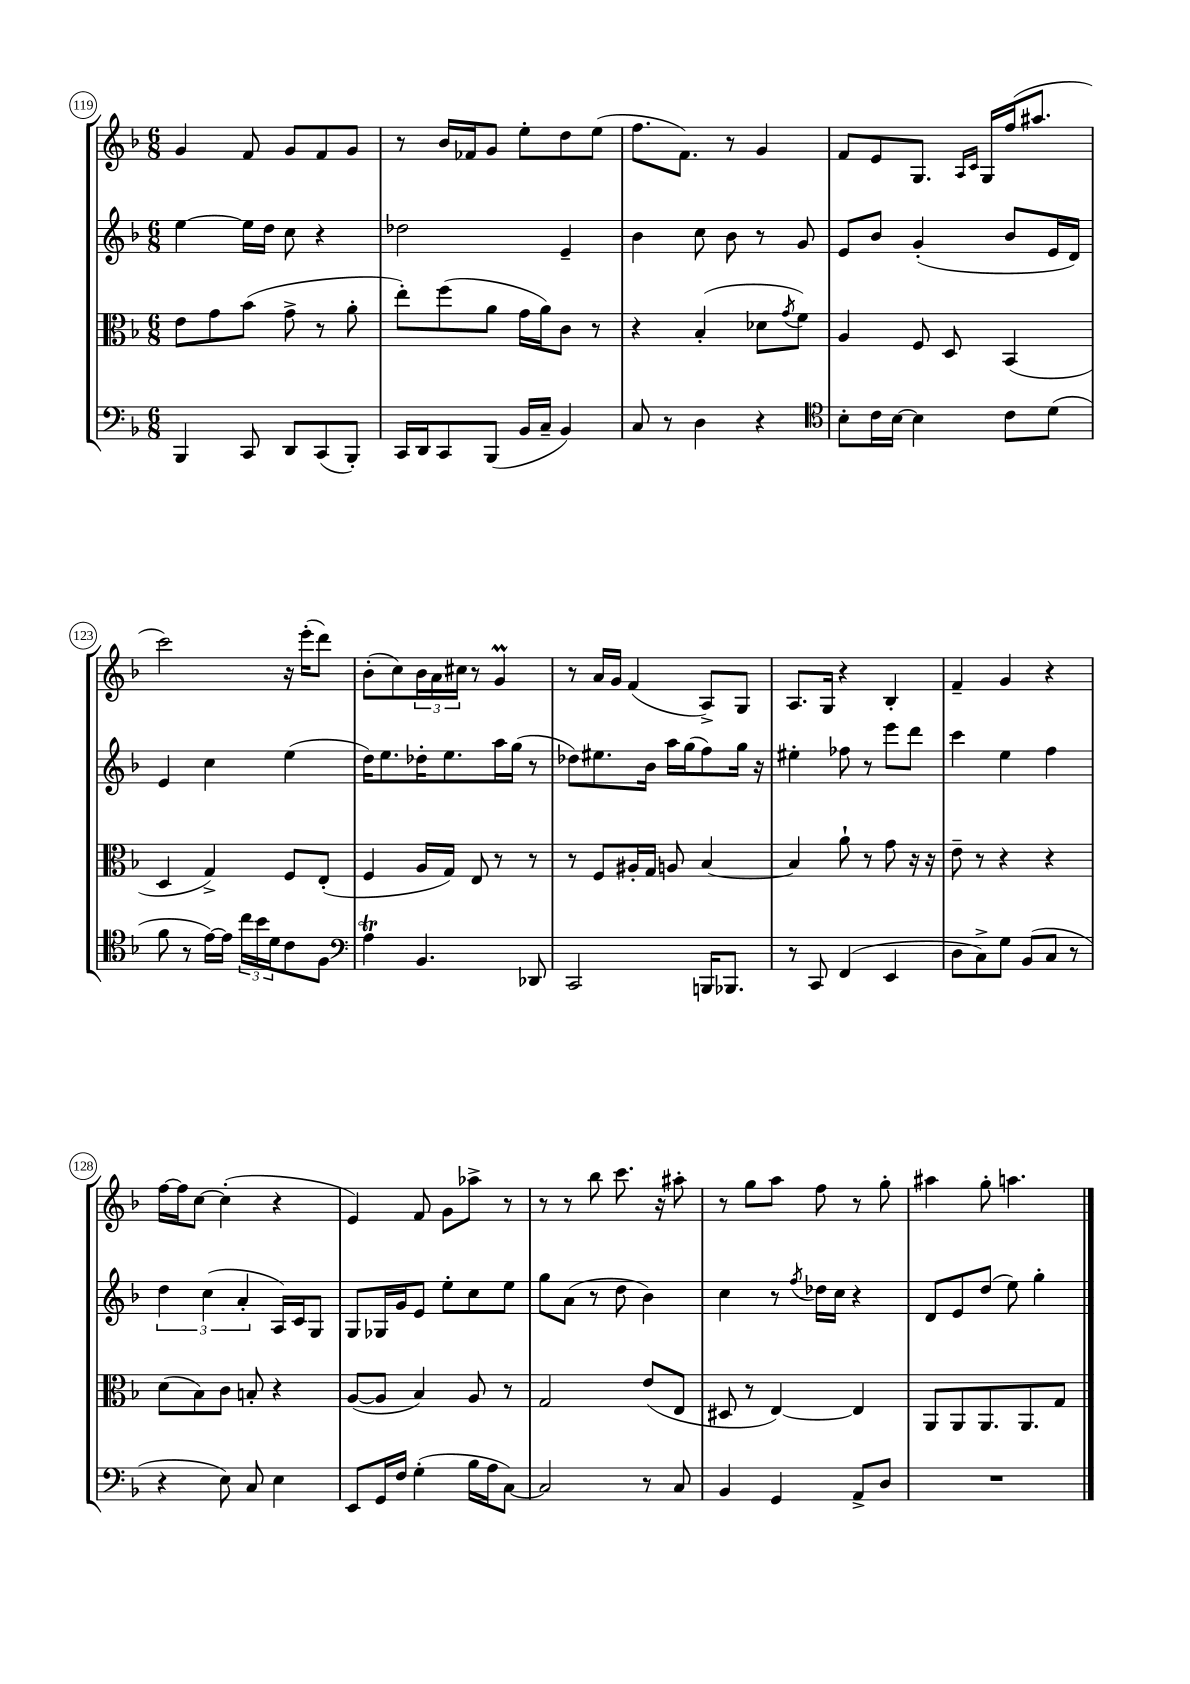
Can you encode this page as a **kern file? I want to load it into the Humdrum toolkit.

**kern	**kern	**kern	**kern
*staff4	*staff3	*staff2	*staff1
*clefF4	*clefC3	*clefG2	*clefG2
*k[b-]	*k[b-]	*k[b-]	*k[b-]
*M6/8	*M6/8	*M6/8	*M6/8
4BBB-/	8e\L	[4ee\	4g/
.	8g\	.	.
8CC/	(8b-\J	16ee\]LL	8f/
.	.	16dd\JJ	.
8DD/L	8g^\	8cc\	8g/L
(8CC/	8r	4r	8f/
8BBB-'/J)	8a'\	.	8g/J
=	=	=	=
16CC/LL	8ee'\L)	2dd-\	8r
16DD/J	.	.	.
8CC/	(8ff\	.	16b-/LL
.	.	.	16f-/J
(8BBB-/J	8a\J	.	8g/J
16BB-/LL	16g\LL	.	8ee'\L
16C~/JJ	16a\J)	.	.
4BB-/)	8c\J	4e~/	8dd\
.	8r	.	(8ee\J
=	=	=	=
8C/	4r	4b-\	8.ff\L
8r	.	.	.
.	.	.	8.f\J)
4D\	(4B-'/	8cc\	.
.	.	8b-\	8r
4r	8d-\L	8r	4g/
.	8qg/	.	.
.	8f\J)	8g/	.
=	=	=	=
*clefC4	*	*	*
8B-'\L	4A/	8e/L	8f/L
16c\L	.	8b-/J	8e/
[16B-\JJ	.	.	.
4B-\]	8F/	(4g'/	8.G/J
.	8D/	.	.
.	.	.	16qqA/LL
.	.	.	16qqc/JJ
.	.	.	16G/LL
8c\L	(4BB-/	8b-/L	(16ff/J
.	.	.	8.aa#/J
(8d\J	.	16e/L	.
.	.	16d/JJ)	.
=	=	=	=
8f\	4D/	4e/	2ccc\)
8r	.	.	.
[16e\LL)	4G^/)	4cc\	.
16e\]JJ	.	.	.
24cc\LL	.	.	.
24b-\	.	.	.
24d\J	.	.	.
8c\	8F/L	(4ee\	16r
.	.	.	(16eee'\LK
8F\J	(8E'/J	.	8ddd\J)
=	=	=	=
*clefF4	*	*	*
4A\	4F/	16dd\LK)	(8b-'\L
.	.	8.ee\	.
.	.	.	8cc\)
4.BB-/	16A/LL	16dd-'\K	24b-\L
.	.	.	24a\
.	16G/JJ)	8.ee\	.
.	.	.	24cc#\JJ
.	8E/	.	8r
.	8r	16aa\L	4g/
.	.	(16gg\JJ	.
8DD-/	8r	8r	.
=	=	=	=
2CC/	8r	8dd-\L)	8r
.	8F/L	8.ee#\	16a/LL
.	.	.	16g/JJ
.	16A#'/L	.	(4f/
.	16G/JJ	16b-\Jk	.
.	8A/	16aa\LL	.
.	.	(16gg\J	.
16BBB/LK	[4B-/	8ff\)	8A^/L)
8.BBB-/J	.	.	.
.	.	16gg\Jk	8G/J
.	.	16r	.
=	=	=	=
8r	4B-/]	4ee#'\	8.A/L
8CC/	.	.	.
.	.	.	16G/Jk
(4FF/	8a`\	8ff-\	4r
.	8r	8r	.
4EE/	8g\	8eee\L	4B-'/
.	16r	8ddd\J	.
.	16r	.	.
=	=	=	=
8D\L	8e~\	4ccc\	4f~/
8C^\)	8r	.	.
8G\J	4r	4ee\	4g/
(8BB-/L	.	.	.
8C/J	4r	4ff\	4r
8r	.	.	.
=	=	=	=
4r	(8d\L	6dd\	[16ff\LL
.	.	.	16ff\]J
.	8B-\)	.	[8cc\J
.	.	(6cc\	.
8E\)	8c\J	.	(4cc'\]
.	.	6a'/	.
8C/	8B'/	.	.
4E\	4r	16A/LL)	4r
.	.	16c/J	.
.	.	8G/J	.
=	=	=	=
8EE/L	([8A/L	8G/L	4e/)
16GG/L	8A/]J	16G-/L	.
16F/JJ	.	16g/J	.
(4G'\	4B-/)	8e/J	8f/
.	.	8ee'\L	8g\L
16B-\LL	8A/	8cc\	8aa-^\J
16A\J	.	.	.
[8C\J)	8r	8ee\J	8r
=	=	=	=
2C/]	2G/	8gg\L	8r
.	.	(8a\J	8r
.	.	8r	8bb-\
.	.	8dd\	8.ccc\
8r	(8e/L	4b-\)	.
.	.	.	16r
8C/	8E/J	.	8aa#'\
=	=	=	=
4BB-/	8D#/	4cc\	8r
.	8r	.	8gg\L
4GG/	[4E/)	8r	8aa\J
.	.	8qff/	.
.	.	16dd-\LL	8ff\
.	.	16cc\JJ	.
8AA^/L	4E/]	4r	8r
8D/J	.	.	8gg'\
=	=	=	=
2.r	8AA/L	8d/L	4aa#\
.	8AA/	8e/	.
.	8.AA/	(8dd/J	8gg'\
.	.	8ee\)	4.aa\
.	8.AA/	.	.
.	.	4gg'\	.
.	8G/J	.	.
==	==	==	==
*-	*-	*-	*-
